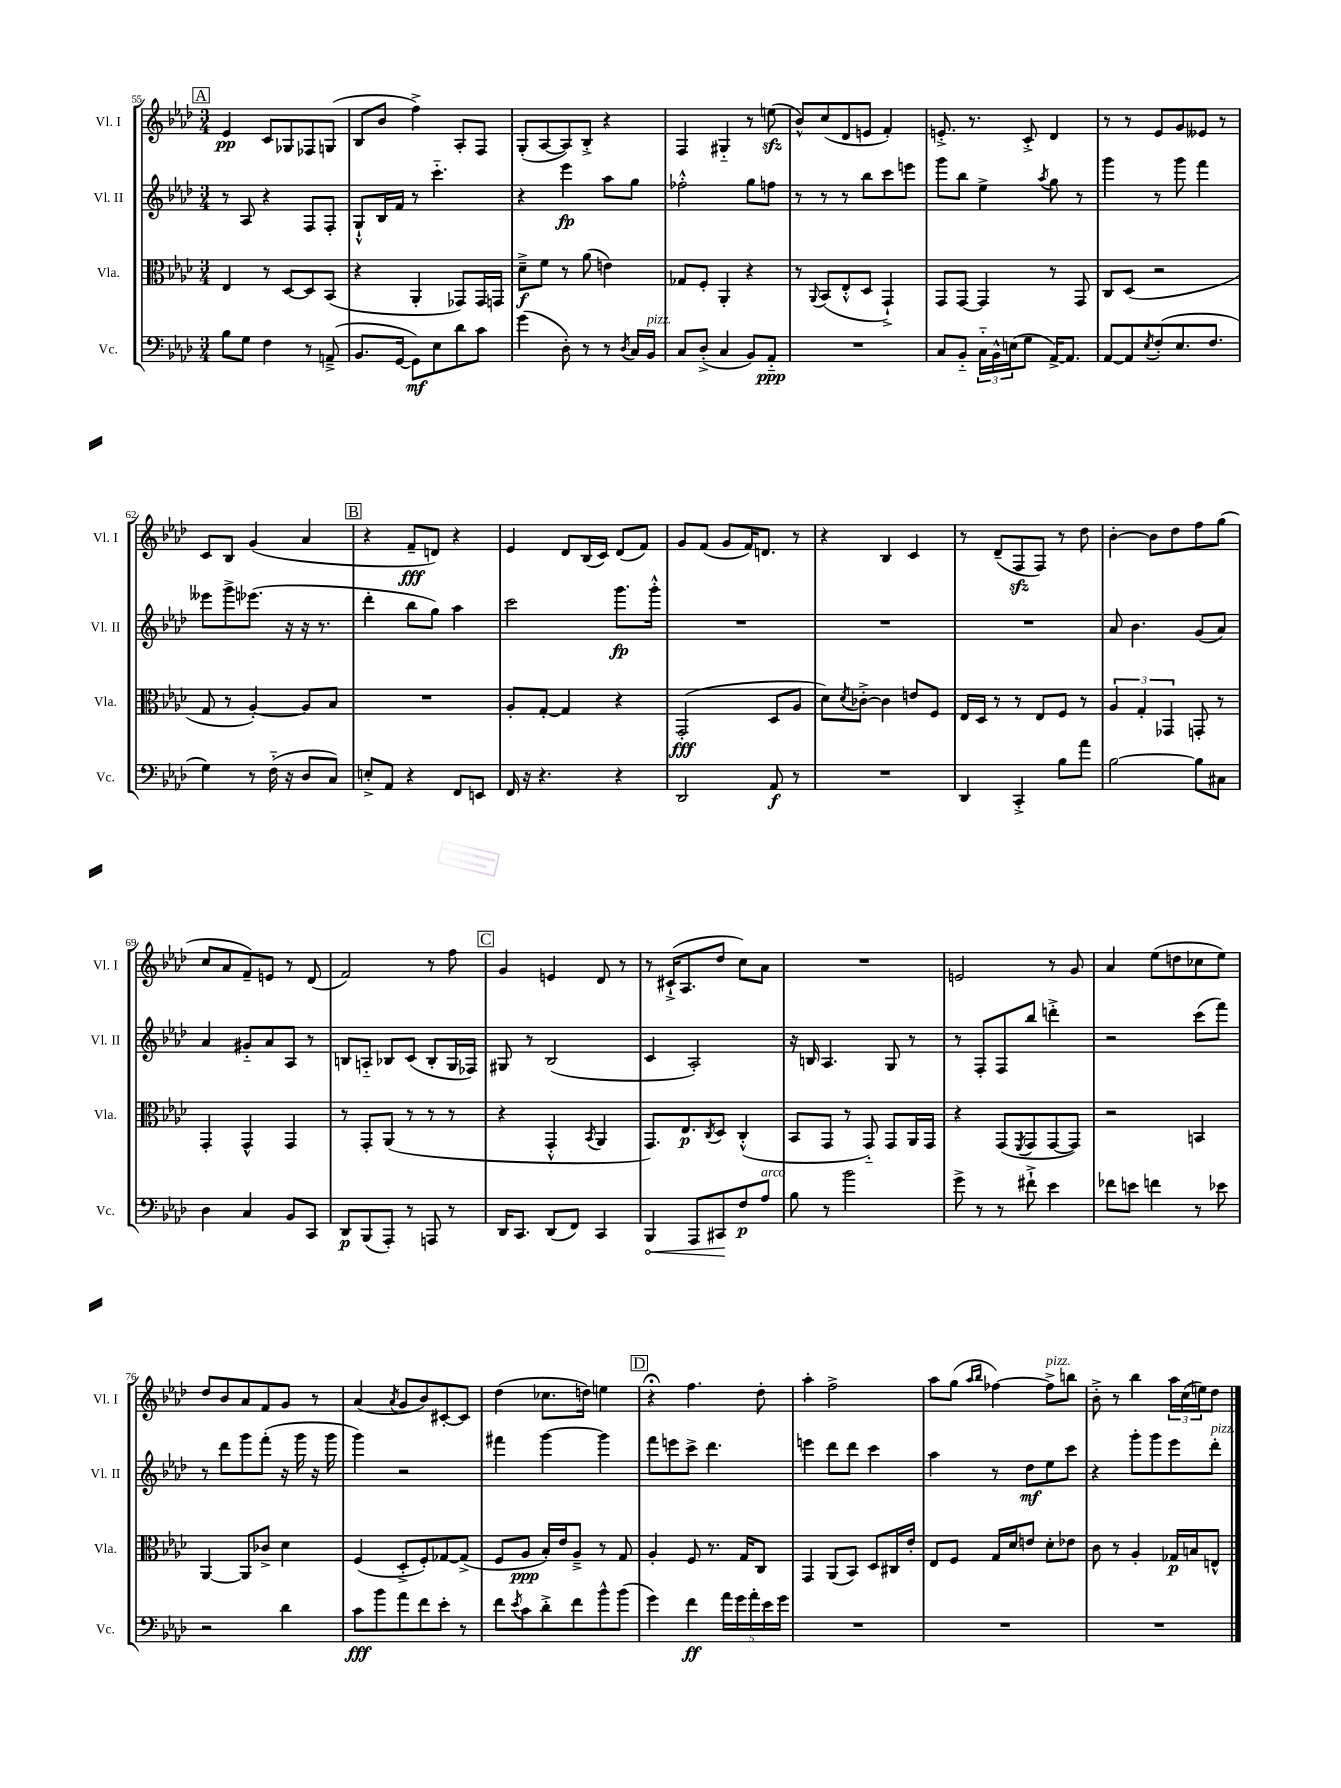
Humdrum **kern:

**kern	**kern	**kern	**kern
*staff4	*staff3	*staff2	*staff1
*clefF4	*clefC3	*clefG2	*clefG2
*k[b-e-a-d-]	*k[b-e-a-d-]	*k[b-e-a-d-]	*k[b-e-a-d-]
*M3/4	*M3/4	*M3/4	*M3/4
8B-	4E-	8r	4e-
8G	.	8A-	.
4F	8r	4r	8c
.	[8D-	.	8G-
8r	8D-]	8F	8F-
(8AA~^	(8BB-	8F'	(8G
=	=	=	=
8.BB-	4r	8G`^^	8B-
.	.	16B-	8b-
[16GG	.	16f	.
8GG])	4AA-'	8r	4ff^)
8E-	.	4.ccc'~	.
8d-	8GG-)	.	8A-'
8c	16GG-	.	8F
.	16GG	.	.
=	=	=	=
(4g	8d-~^	4r	(8G'
.	8f	.	[8A-
8D-')	8r	4eee-	8A-])
8r	(8a-	.	8B-'^
8r	4e)	8aa-	4r
8qD-	.	.	.
16C	.	8gg	.
16BB-	.	.	.
=	=	=	=
8C	8G-	2ff-'^^	4F
(8D-'^	8F'	.	.
4C	4AA-'	.	4G#'~
8BB-)	4r	8gg	8r
8AA-'~	.	8ff	(8ee
=	=	=	=
2.r	8r	8r	8b-^^)
.	8qqAA-	.	.
.	(8BB-	8r	(8cc
.	8E-'^^	8r	8d-
.	8D-	8bb-	8e
.	4GG`^)	8ccc	4f')
.	.	8eee	.
=	=	=	=
8C	8GG	8ggg	8.e'^
8BB-'~	[8GG	8bb-	.
.	.	.	8.r
24C'~	4GG]	4ee-^	.
24BB-^^	.	.	.
(24E	.	.	.
8G	.	.	8c'^
.	.	8qaa-	.
[16AA-^)	8r	8gg	4d-
8.AA-]	.	.	.
.	8GG	8r	.
=	=	=	=
[8AA-	8C	4ggg	8r
8AA-]	(8D-	.	8r
8qE-	.	.	.
(8F'	2r	8r	8e-
8.E-	.	8ggg	8g
.	.	4fff	8e--
8.F	.	.	.
.	.	.	8r
=	=	=	=
4G)	8G	8eee--	8c
.	8r	8ggg^	8B-
8r	[4A-')	(8.eee-	(4g
(16F'~	.	.	.
16r	.	16r	.
8D-	8A-]	16r	4a-
.	.	8.r	.
8C)	8B-	.	.
=	=	=	=
8E'^	2.r	4ddd-'	4r
8AA-	.	.	.
4r	.	8bb-	8f~
.	.	8gg)	8d)
8FF	.	4aa-	4r
8EE	.	.	.
=	=	=	=
16FF	8A-'	2ccc	4e-
16r	.	.	.
4.r	[8G'	.	.
.	4G]	.	8d-
.	.	.	(16B-
.	.	.	16c)
4r	4r	8.ggg	(8d-
.	.	.	8f)
.	.	16ggg'^^	.
=	=	=	=
2DD-	(2GG'	2.r	8g
.	.	.	(8f
.	.	.	8g
.	.	.	16f)
.	.	.	8.d
8AA-	8D-	.	.
8r	8A-	.	8r
=	=	=	=
2.r	8d-)	2.r	4r
.	8qd-	.	.
.	[8c-'^	.	.
.	4c-]	.	4B-
.	8e	.	4c
.	8F	.	.
=	=	=	=
4DD-	16E-	2.r	8r
.	16D-	.	.
.	8r	.	(8d-~
4CC'^	8r	.	8F
.	8E-	.	8F)
8B-	8F	.	8r
8a-	8r	.	8dd-
=	=	=	=
[2B-	6A-	8a-	[4b-'
.	.	4.b-	.
.	6G'	.	.
.	.	.	8b-]
.	6GG-	.	.
.	.	.	8dd-
8B-]	8GG'	(8g	8ff
8C#	8r	8a-)	(8gg
=	=	=	=
4D-	4GG'	4a-	8cc
.	.	.	8a-
4C	4GG^^	8g#'~	8f~)
.	.	8a-	8e
8BB-	4GG	8A-	8r
8CC	.	8r	(8d-
=	=	=	=
8DD-	8r	8B	2f)
(8BBB-	8GG'	8A'~	.
8AAA-')	(8AA-	8B-	.
8r	8r	(8c	.
8AAA	8r	8B-'	8r
8r	8r	16G	8ff
.	.	16F-)	.
=	=	=	=
16DD-	4r	8G#	4g
8.CC	.	.	.
.	.	8r	.
(8DD-	4GG'^^	(2B-	4e
8FF)	.	.	.
.	8qBB-	.	.
4CC	4AA-	.	8d-
.	.	.	8r
=	=	=	=
4BBB-	8.GG)	4c	8r
.	.	.	(16c#`^
.	8.E-	.	8.A-
8AAA-	.	2A-')	.
.	8qC	.	.
8CC#	8D-	.	8dd-
8F	(4C'^^	.	8cc)
8A-	.	.	8a-
=	=	=	=
8B-	8BB-	16r	2.r
.	.	16B	.
8r	8GG	4.A-	.
2b-	8r	.	.
.	8GG'~)	.	.
.	8GG	8G	.
.	16AA-	8r	.
.	16GG	.	.
=	=	=	=
8g^	4r	8r	2e
8r	.	8F'	.
8r	(8GG	8F	.
.	8qFF	.	.
8f#`^	8GG	8bb-	.
4e-	[8GG	4ddd'^	8r
.	8GG])	.	8g
=	=	=	=
8f-	2r	2r	4a-
8e	.	.	.
4f	.	.	(8ee-
.	.	.	8dd
8r	4BB	(8ccc	8cc-
8e-	.	8fff)	8ee-)
=	=	=	=
2r	[4AA-	8r	8dd-
.	.	8ddd-	8b-
.	8AA-]	8ggg	8a-
.	8c-^	(8fff'	8f
4d-	4d-	16r	8g
.	.	16ggg	.
.	.	16r	8r
.	.	16ggg	.
=	=	=	=
8c	(4F	4ggg)	(4a-
8b-	.	.	.
.	.	.	8qa-
8a-	8D-'^	2r	8g
8f	8F')	.	8b-)
8e-'	[8G-	.	[8c#'
8r	(8G-^]	.	8c#]
=	=	=	=
8f	8F	4fff#	(4dd-
8qe-	.	.	.
8c	8A-	.	.
8d-'^	16B-')	[4ggg	8.cc-
.	16e-	.	.
8f	8A-~^	.	.
.	.	.	16dd)
8b-^^	8r	4ggg]	4ee
(8b-	8G	.	.
=	=	=	=
4g)	4A-'	8fff	4r;
.	.	8eee	.
4f	8F	8ccc^	4.ff
.	8.r	4.ddd-	.
20a-	.	.	.
20g	.	.	.
.	16G	.	.
20a-'	.	.	.
.	8C	.	8dd-'
20e-	.	.	.
20g	.	.	.
=	=	=	=
2.r	4GG	4eee	4aa-'
.	(8AA-	8ddd-	2ff^
.	8BB-)	8ddd-	.
.	8D-	4ccc	.
.	16C#	.	.
.	16e-'	.	.
=	=	=	=
2.r	8E-	4aa-	8aa-
.	8F	.	(8gg
.	.	.	16qqaa-
.	.	.	16qqbb-
.	16G	8r	[4ff-)
.	16d-	.	.
.	8e	8dd-	.
.	8d-'	8ee-	8ff-^]
.	8e-	8ccc	8bb
=	=	=	=
2.r	8c	4r	8b-'^
.	8r	.	8r
.	4A-'	8ggg'	4bb-
.	.	8ggg	.
.	16G-	8eee-	24aa-
.	.	.	(24cc
.	16B	.	.
.	.	.	24ee)
.	8E^^	8ddd-'	8dd-
==	==	==	==
*-	*-	*-	*-
